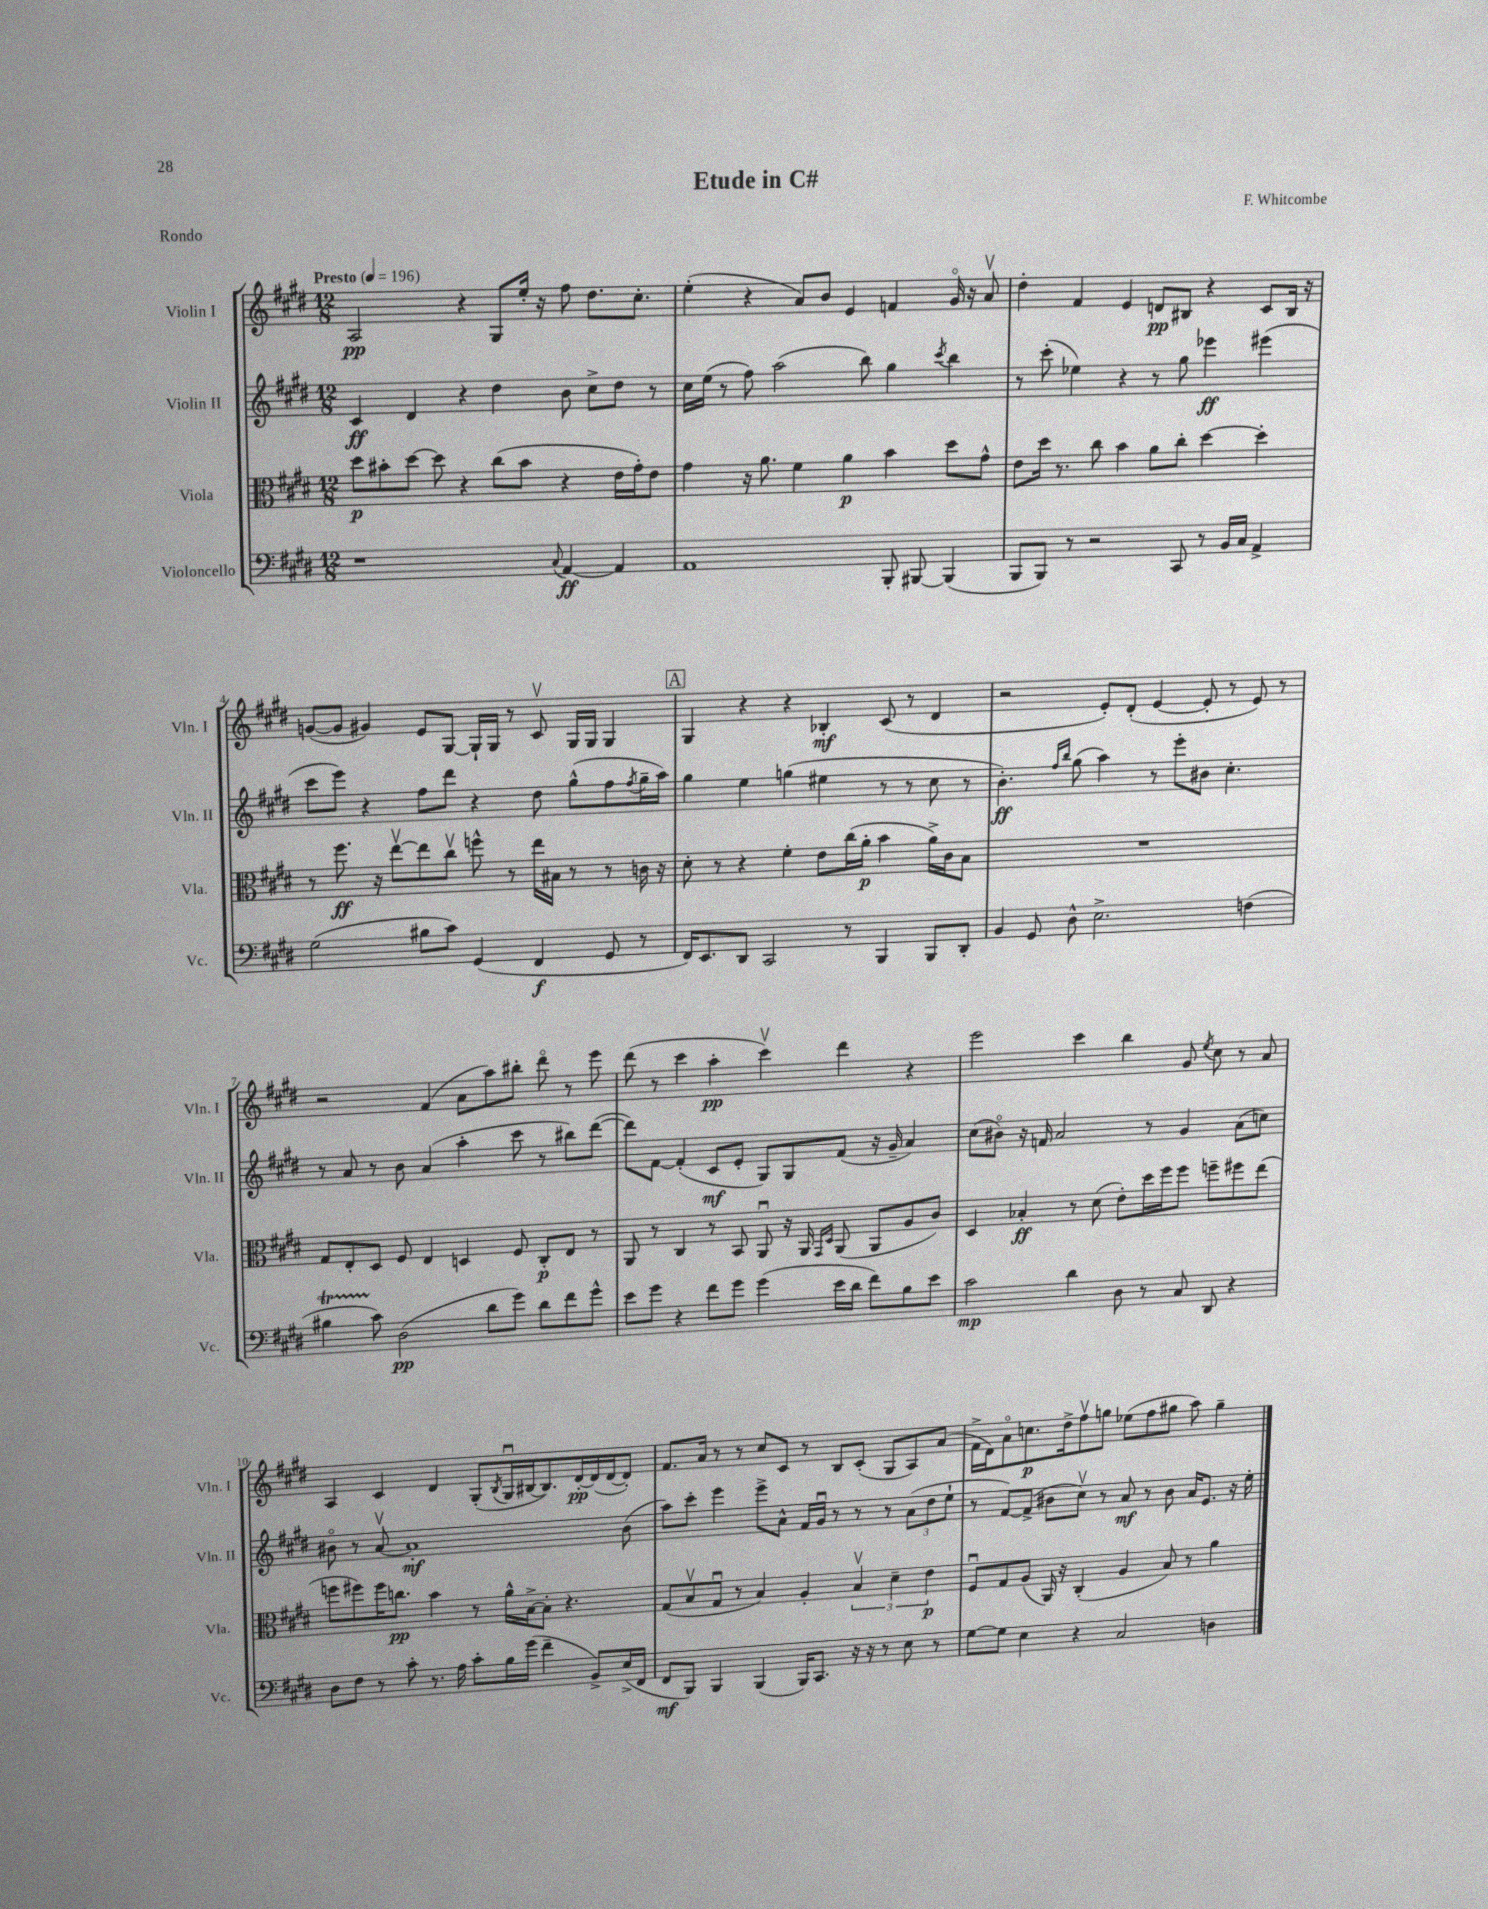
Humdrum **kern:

**kern	**dynam	**kern	**dynam	**kern	**dynam	**kern	**dynam
*part4	*part4	*part3	*part3	*part2	*part2	*part1	*part1
*staff4	*staff4	*staff3	*staff3	*staff2	*staff2	*staff1	*staff1
*I"Violoncello	*	*I"Viola	*	*I"Violin II	*	*I"Violin I	*
*I'Vc.	*	*I'Vla.	*	*I'Vln. II	*	*I'Vln. I	*
*clefF4	*	*clefC3	*	*clefG2	*	*clefG2	*
*k[f#c#g#d#]	*	*k[f#c#g#d#]	*	*k[f#c#g#d#]	*	*k[f#c#g#d#]	*
*M12/8	*	*M12/8	*	*M12/8	*	*M12/8	*
*MM196	*	*MM196	*	*MM196	*	*MM196	*
=1	=1	=1	=1	=1	=1	=1	=1
!	!	!	!	!	!	!LO:TX:a:B:t=Presto	!
1r	.	8dd#\L	p	4c#/	ff	2A/	pp
.	.	8b#X'\	.	.	.	.	.
.	.	[8dd#\J	.	4d#/	.	.	.
.	.	8dd#\]	.	.	.	.	.
.	.	4r	.	4r	.	4r	.
.	.	(8cc#\L	.	4dd#\	.	8G#/L	.
.	.	8b#\J	.	.	.	16ee'/Jk	.
.	.	.	.	.	.	16r	.
8qqC#/	.	.	.	.	.	.	.
[4AA/	ff	4r	.	8b\	.	8ff#\	.
.	.	.	.	8cc#^\L	.	8.dd#\L	.
4AA/]	.	16e\LL	.	8dd#\J	.	.	.
.	.	16g#'\J)	.	.	.	8.cc#'\J	.
.	.	8e\J	.	8r	.	.	.
=2	=2	=2	=2	=2	=2	=2	=2
1AA	.	4g#\	.	16cc#\LL	.	(4ee'\	.
.	.	.	.	(16ee\JJ	.	.	.
.	.	.	.	8r	.	.	.
.	.	16r	.	8ff#\)	.	4r	.
.	.	8.a\	.	.	.	.	.
.	.	.	.	(2aa\	.	.	.
.	.	4f#\	.	.	.	8a/L)	.
.	.	.	.	.	.	8b/J	.
.	.	4a\	p	.	.	4e/	.
.	.	.	.	8bb\)	.	.	.
8BBB'/	.	4b\	.	4gg#\	.	4fn/	.
[8BBB#X/	.	.	.	.	.	.	.
.	.	.	.	8qccc#/	.	.	.
(4BBB#/]	.	8dd#\L	.	4bb\	.	16g#/	.
.	.	.	.	.	.	16r	.
.	.	8g#^^\J	.	.	.	8av/	.
=3	=3	=3	=3	=3	=3	=3	=3
8BBB/L	.	8e\L	.	8r	.	4dd#'\	.
8BBB/J)	.	16dd#\Jk	.	(8ccc#'\	.	.	.
.	.	8.r	.	.	.	.	.
8r	.	.	.	4ee-X\)	.	4f#/	.
2r	.	8cc#\	.	.	.	.	.
.	.	4b\	.	4r	.	4e/	.
.	.	8a\L	.	8r	.	8dn/L	pp
8CC#/	.	8cc#'\J	.	8gg#\	.	8B#X/J	.
8r	.	[4dd#\	.	4eee-X\	ff	4r	.
16BB/LL	.	.	.	.	.	.	.
16C#/JJ	.	.	.	.	.	.	.
4AA^/	.	4dd#'\]	.	(4eee#X\	.	8c#/L	.
.	.	.	.	.	.	16B#/Jk	.
.	.	.	.	.	.	16r	.
!!LO:LB:g=z
=4	=4	=4	=4	=4	=4	=4	=4
(2G#\	.	8r	.	8ccc#\L	.	([8gn/L	.
.	.	8.ff#\	ff	8eee\J)	.	8g/J]	.
.	.	.	.	4r	.	4g#X/)	.
.	.	16r	.	.	.	.	.
.	.	[8eev\L	.	.	.	.	.
8B#X\L	.	8ee\]	.	8ff#\L	.	8e/L	.
8c#\J)	.	8cc#v\J	.	8ddd#\J	.	[8G#/J	.
(4GG#/	.	8ffn^^\	.	4r	.	16G#`/LL]	.
.	.	.	.	.	.	16G#/JJ	.
.	.	8r	.	.	.	8r	.
4FF#/	f	16ee\LL	.	8dd#\	.	8c#v/	.
.	.	16B#X\JJ	.	.	.	.	.
.	.	8r	.	(8gg#^^\L	.	16G#/LL	.
.	.	.	.	.	.	16G#/JJ	.
8GG#/	.	8r	.	8ff#\	.	4G#/	.
.	.	.	.	8qff#/	.	.	.
8r	.	16cn\	.	16gg#~\L	.	.	.
.	.	16r	.	16aa\JJ)	.	.	.
!!LO:REH:place=s1:t=A
=5	=5	=5	=5	=5	=5	=5	=5
16FF#/KL)	.	8d#'\	.	4gg#\	.	4G#/	.
8.EE/	.	.	.	.	.	.	.
.	.	8r	.	.	.	.	.
8DD#/J	.	4r	.	4ee\	.	4r	.
2CC#/	.	.	.	.	.	.	.
.	.	4f#'\	.	(4ggn\	.	4r	.
.	.	8e\L	.	4ee#X\	.	4B-X'/	mf
8r	.	(16cc#\L	.	.	.	.	.
.	.	16a'\JJ	p	.	.	.	.
4BBB/	.	4b\	.	8r	.	(8c#/	.
.	.	.	.	8r	.	8r	.
8BBB/L	.	16a^\LL)	.	8cc#\	.	4d#/	.
.	.	16c#\J	.	.	.	.	.
8DD#'/J	.	8B\J	.	8r	.	.	.
=6	=6	=6	=6	=6	=6	=6	=6
4BB/	.	1.r	.	4.b'\)	ff	2r	.
8GG#/	.	.	.	.	.	.	.
.	.	.	.	16qqff#/LL	.	.	.
.	.	.	.	16qqbb/JJ	.	.	.
8D#^^\	.	.	.	(8gg#\	.	.	.
2.E^\	.	.	.	4aa\)	.	8e'/L)	.
.	.	.	.	.	.	(8d#'/J	.
.	.	.	.	8r	.	[4e/	.
.	.	.	.	8eee'\L	.	.	.
.	.	.	.	8b#X\J	.	8e'/]	.
.	.	.	.	4.cc#'\	.	8r	.
(4Fn\	.	.	.	.	.	8e/)	.
.	.	.	.	.	.	8r	.
!!LO:LB:g=z
=7	=7	=7	=7	=7	=7	=7	=7
4B#Xt\	.	8G#/L	.	8r	.	2r	.
.	.	8E'/	.	8a/	.	.	.
8c#\)	.	8D#/J	.	8r	.	.	.
(2D#\	pp	8F#/	.	8b\	.	.	.
.	.	4E/	.	(4a/	.	(4f#/	.
.	.	4Dn/	.	4aa'\	.	8a\L	.
8d#\L	.	.	.	.	.	8aa\)	.
8g#\J)	.	8F#/	.	8ccc#\	.	8bb#X'\J	.
8d#\L	.	8C#'/L	p	8r	.	8ddd#\	.
8f#\	.	8E/J	.	8bb#X\L)	.	8r	.
8g#^^\J	.	8r	.	([8ddd#\J	.	8eee\	.
=8	=8	=8	=8	=8	=8	=8	=8
8e\L	.	8AA/	.	8ddd#\L])	.	(8ddd#\	.
8g#\J	.	8r	.	[8f#\J	.	8r	.
4r	.	4C#/	.	(4f#'/]	.	4ccc#\	.
8f#\L	.	8r	.	8c#/L	mf	4aa'\	pp
8g#\J	.	8BB/	.	8e'/J	.	.	.
(4g#\	.	8AAu/	.	8G#/L)	.	4ccc#v\)	.
.	.	16r	.	8G#/	.	.	.
.	.	16AA/	.	.	.	.	.
.	.	16qqGG#/LL	.	.	.	.	.
.	.	16qqD#/JJ	.	.	.	.	.
16e\LL	.	(8AA/	.	(8f#/J	.	4ddd#\	.
16d#\JJ	.	.	.	.	.	.	.
8f#\L)	.	8AA/L	.	16r	.	.	.
.	.	.	.	16g#~/	.	.	.
8B\	.	8A/	.	4a/)	.	4r	.
8e\J	.	8c#/J)	.	.	.	.	.
=9	=9	=9	=9	=9	=9	=9	=9
2c#\	mp	4D#/	.	(8cc#\L	.	2eee\	.
.	.	.	.	8b#X\J)	.	.	.
.	.	4B-X'/	ff	16r	.	.	.
.	.	.	.	16fn/	.	.	.
.	.	.	.	2a/	.	.	.
4d#\	.	8r	.	.	.	4ccc#\	.
.	.	(8d#\	.	.	.	.	.
8D#\	.	8e'\L)	.	.	.	4bb\	.
8r	.	16dd#\L	.	8r	.	.	.
.	.	16ff#\J	.	.	.	.	.
8C#/	.	8ff#\J	.	4g#/	.	8g#/	.
.	.	.	.	.	.	8qee/	.
8DD#/	.	8ffn~\L	.	.	.	8cc#\	.
4r	.	8ff#X\	.	(8a\L	.	8r	.
.	.	(8ee\J	.	8ccn\J)	.	8a/	.
!!LO:LB:g=z
=10	=10	=10	=10	=10	=10	=10	=10
8D#\L	.	8ffn\L	.	8b#X\	.	4A/	.
8F#\J	.	8ff#X\)	.	8r	.	.	.
8r	.	16ff#\K	.	[8av/	.	4c#/	.
.	.	8.ccn\J	pp	.	.	.	.
8c#'\	.	.	.	1a']	mf	.	.
8.r	.	4b\	.	.	.	4d#/	.
16A\	.	.	.	.	.	.	.
8c#'\L	.	8r	.	.	.	(8G#'/L	.
.	.	.	.	.	.	8qB/	.
16B\L	.	16a^^\LL	.	.	.	16G#u/L	.
(16g#\JJ	.	[16B^\J	.	.	.	[16B#X/J	.
4f#~\	.	8B'\J]	.	.	.	8.B#/])	.
.	.	4.r	.	.	.	.	.
.	.	.	.	.	.	[16d#'/L	pp
8BB^/L)	.	.	.	.	.	(16d#/]	.
.	.	.	.	.	.	[16d#/J	.
(16E^/L	.	.	.	(8b#\	.	8d#'/J])	.
16FF#/JJ	.	.	.	.	.	.	.
=11	=11	=11	=11	=11	=11	=11	=11
8FF#/L	mf	(8G#/L	.	8aa\L)	.	8.f#/L	.
8BBB/J)	.	8Bv/	.	8ccc#'\J	.	.	.
.	.	.	.	.	.	16a/Jk	.
4BBB/	.	8G#u/J	.	4eee\	.	8r	.
.	.	8r	.	.	.	8r	.
(4BBB/	.	4B/)	.	8eee^\L	.	8cc#/L	.
.	.	.	.	8a^^\J	.	8c#/J	.
16BBB/KL)	.	4A'/	.	16f#/LL	.	8r	.
8.CC#/J	.	.	.	16g#u/JJ	.	.	.
.	.	.	.	8r	.	8B/L	.
16r	.	6Bv/	.	8r	.	(8c#'/J	.
16r	.	.	.	.	.	.	.
8r	.	.	.	8r	.	8G#/L	.
.	.	6d#~\	.	.	.	.	.
8E\	.	.	.	(12a\L	.	8A/)	.
.	.	6e\	p	12dd#\	.	.	.
8r	.	.	.	.	.	(8a/J	.
.	.	.	.	12ee`\J	.	.	.
=12	=12	=12	=12	=12	=12	=12	=12
[8G#\L	.	8F#u/L	.	8r	.	16f#^\LL	.
.	.	.	.	.	.	16d#\J)	.
8G#\J]	.	8G#/	.	[8f#/L)	.	8a\	.
4E\	.	(8A/J	.	(8f#^/J]	.	8.ccn\	p
.	.	16AA/)	.	8b#X\L	.	.	.
.	.	16r	.	.	.	16dd#^\k	.
4r	.	(4C#'/	.	8cc#v\J)	.	8ff#v\	.
.	.	.	.	8r	.	8ggn\J	.
2C#/	.	4A/	.	8a/	mf	(8ee-X\L	.
.	.	.	.	8r	.	8ff#\	.
.	.	8B/)	.	8b#\	.	8gg#X\J	.
.	.	8r	.	16a/KL	.	8aa\)	.
.	.	.	.	8.e/J	.	.	.
4Dn\	.	4a\	.	.	.	4gg#~\	.
.	.	.	.	16r	.	.	.
.	.	.	.	16ee'\	.	.	.
==	==	==	==	==	==	==	==
*-	*-	*-	*-	*-	*-	*-	*-
